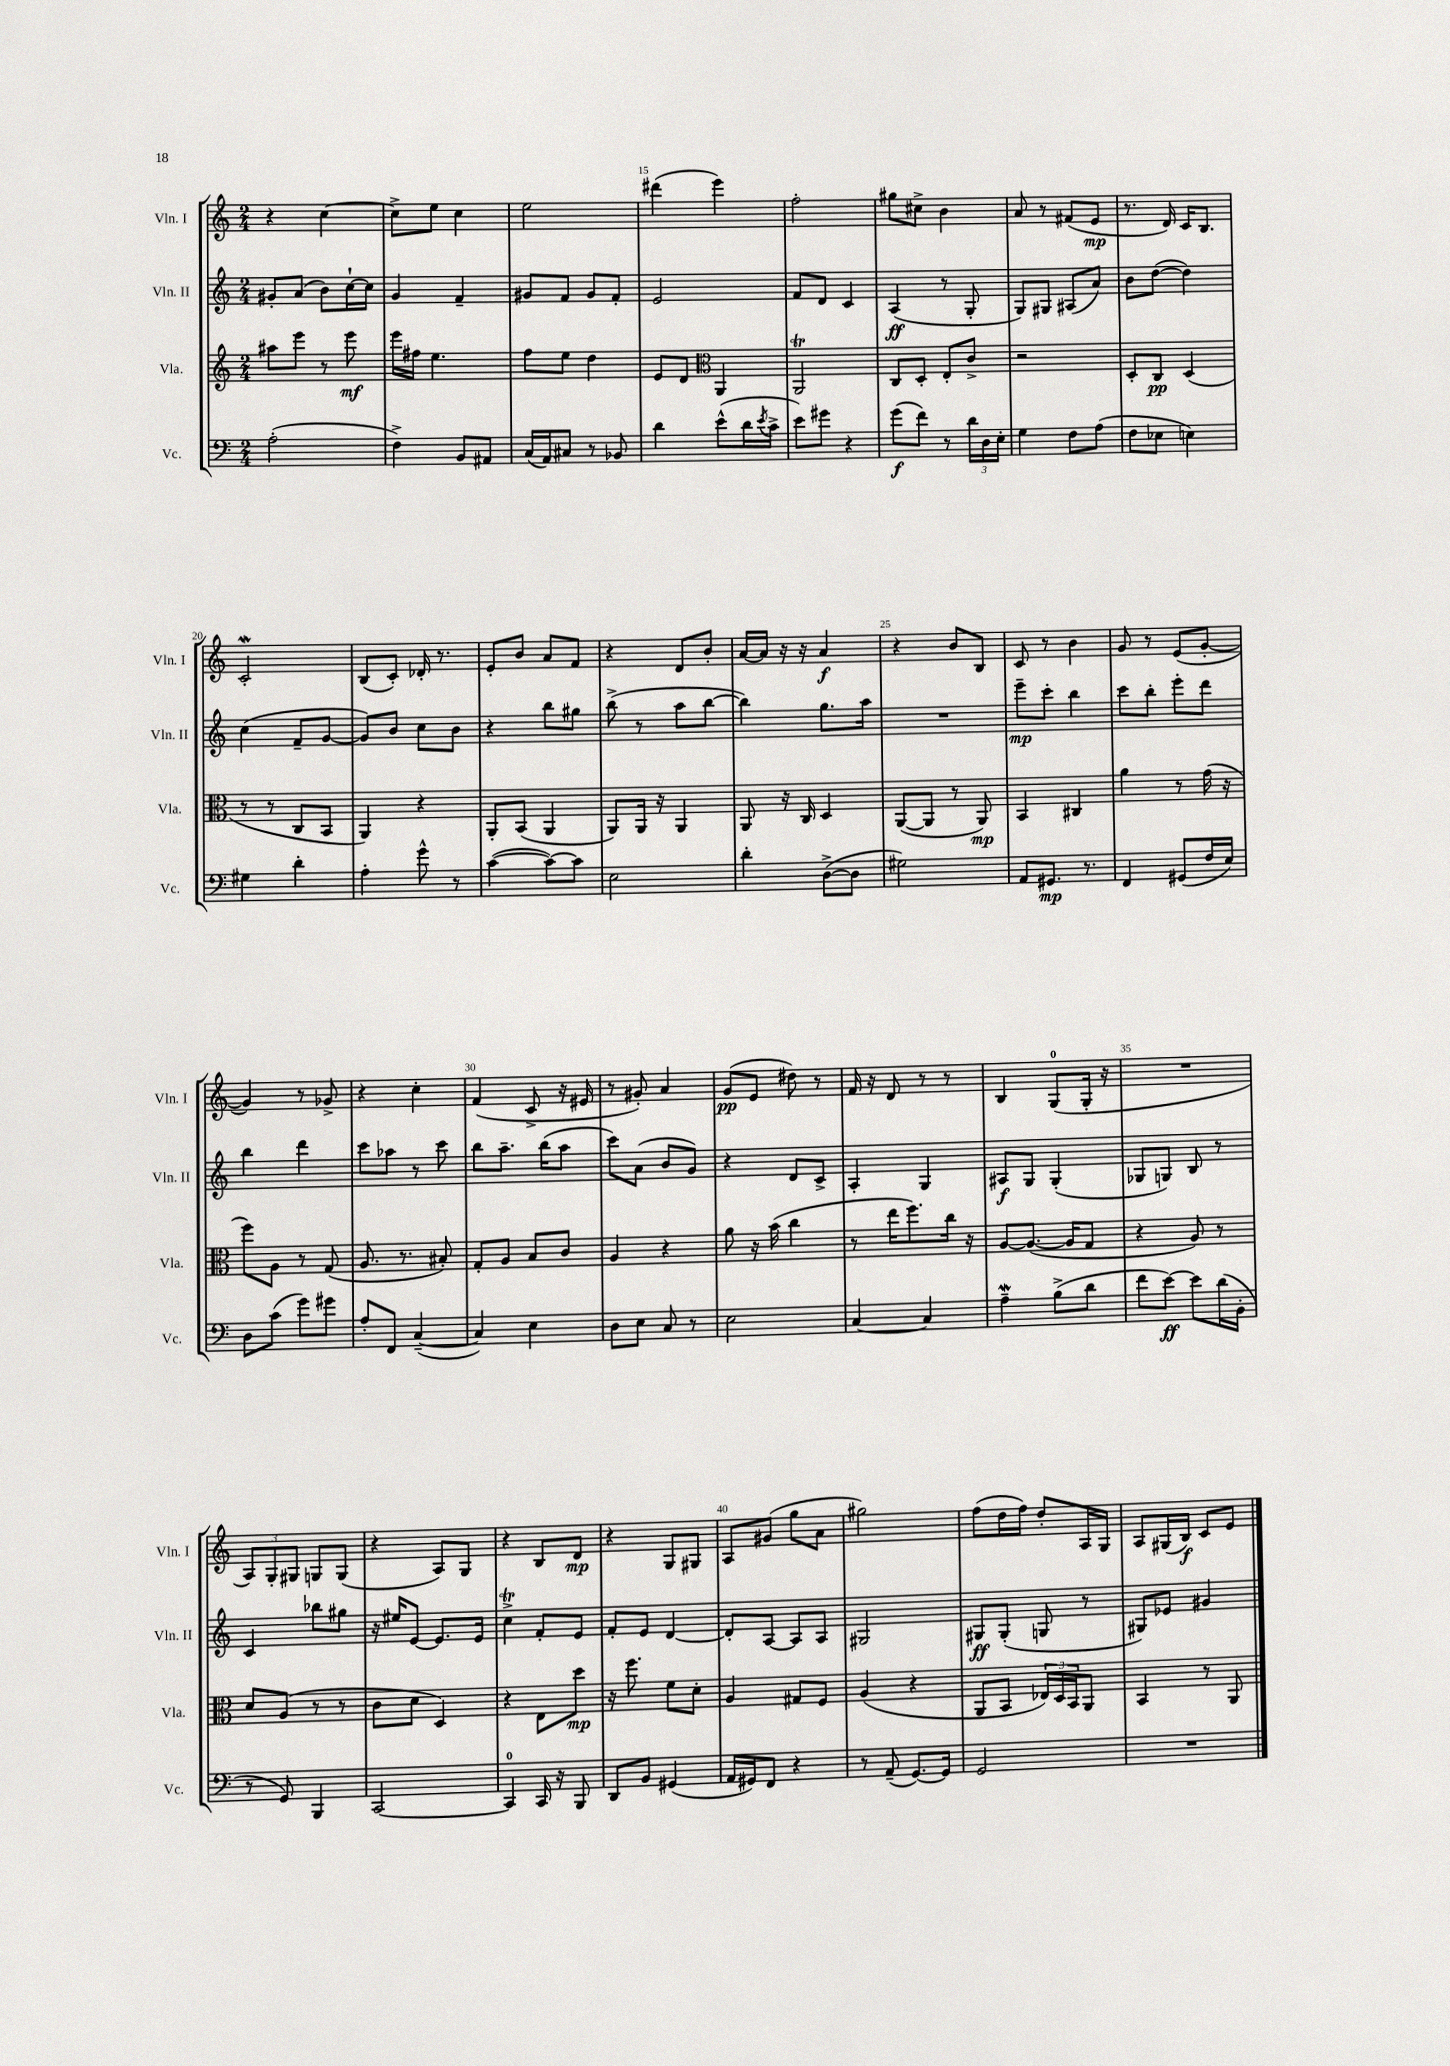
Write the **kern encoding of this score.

**kern	**kern	**kern	**kern
*staff4	*staff3	*staff2	*staff1
*clefF4	*clefG2	*clefG2	*clefG2
*k[]	*k[]	*k[]	*k[]
*M2/4	*M2/4	*M2/4	*M2/4
(2A'	8aa#	8g#'	4r
.	8eee	(8a	.
.	8r	8b)	[4cc
.	8eee	[16cc`	.
.	.	16cc]	.
=	=	=	=
4F^)	16eee	4g	8cc^]
.	16ff#	.	.
.	4.ee	.	8ee
8BB	.	4f~	4cc
8AA#	.	.	.
=	=	=	=
(16C	8ff	8g#	2ee
16AA)	.	.	.
8C#	8ee	8f	.
8r	4dd	8g#	.
8BB-	.	8f'	.
=	=	=	=
4d	8e	2e	(4ddd#
.	8d	.	.
*	*clefC3	*	*
(8e^^	4AA	.	4eee)
16d	.	.	.
8qe	.	.	.
16c^	.	.	.
=	=	=	=
8e)	2AA	8f	2ff'
8g#	.	8d	.
4r	.	4c	.
=	=	=	=
(8g	8C	(4A	8gg#
8f)	8D'	.	8cc#^
8r	8E'	8r	4b
24d	8c^	8G'	.
24D	.	.	.
24E'	.	.	.
=	=	=	=
4G	2r	8G)	8a
.	.	8G#	8r
8F	.	(8A#	(8f#
(8A	.	8a)	8e
=	=	=	=
8F	8D'	8b	8.r
8E-	8C	([8dd	.
.	.	.	16d)
4E)	(4D	4dd])	16c
.	.	.	8.B
=	=	=	=
4G#	8r	(4cc	2c'
.	8r	.	.
4d'	8C	8f~	.
.	8BB	[8g	.
=	=	=	=
4A'	4AA)	8g])	(8B
.	.	8b	8c')
8g^^	4r	8cc	16d-'
.	.	.	8.r
8r	.	8b	.
=	=	=	=
([4c	8AA'	4r	8e'
.	(8BB	.	8b
8c_)	4AA	8bb	8a
8c]	.	8gg#	8f
=	=	=	=
2E	8AA)	(8bb^	4r
.	16AA	8r	.
.	16r	.	.
.	4AA	8aa	8d
.	.	[8bb	8b'
=	=	=	=
4d'	8AA	4bb])	[16a
.	.	.	16a]
.	16r	.	16r
.	16C	.	16r
([8D^	4D	8.gg	4a
8D]	.	.	.
.	.	16aa	.
=	=	=	=
2G#)	([8AA	2r	4r
.	8AA]	.	.
.	8r	.	8b
.	8AA)	.	8B
=	=	=	=
8AA	4BB	8eee~	8c
8.GG#	.	8ccc'	8r
.	4C#	4bb	4b
8.r	.	.	.
=	=	=	=
4FF	4a	8ccc	8g
.	.	8bb'	8r
(8GG#	8r	8eee'	(8e
16F	(16g	8ddd	[8g'
16E)	16r	.	.
=	=	=	=
8D	8ff)	4bb	4g])
(8c	8A	.	.
8g)	8r	4ddd	8r
8g#	(8G	.	8g-^
=	=	=	=
8A'	8.A	8ccc	4r
8FF	.	8aa-	.
.	8.r	.	.
([4C~	.	8r	4cc'
.	8B#')	8ccc	.
=	=	=	=
4C])	8G'	8bb	(4f
.	8A	8.aa~	.
4E	8B	.	8c^
.	.	(16bb	.
.	8c	8aa	16r
.	.	.	16e#
=	=	=	=
8D	4A	8ccc)	8r
8E	.	(8a	8g#')
8C	4r	8b	4a
8r	.	8g)	.
=	=	=	=
2E	8a	4r	(8g
.	16r	.	8e
.	(16b	.	.
.	4cc	8d	8dd#)
.	.	8c^	8r
=	=	=	=
[4C	8r	4A'	16f
.	.	.	16r
.	16ee	.	8d
.	8.ff)	.	.
4C]	.	4G	8r
.	16cc	.	8r
.	16r	.	.
=	=	=	=
4A~	[8A	8A#	4B
.	(8.A_	8G	.
(8B^	.	(4G'	(8G
.	16A]	.	.
8d	8G	.	16G'
.	.	.	16r
=	=	=	=
8f	4r	8G-	2r
[8e)	.	8G)	.
8e]	8A)	8B	.
(16d	8r	8r	.
16BB'	.	.	.
=	=	=	=
8r	8d	4c	12A)
.	.	.	12G'
8GG)	(8A	.	.
.	.	.	12G#
4BBB	8r	8bb-	8G
.	8r	8gg#	(8G
=	=	=	=
[2CC	8c	16r	4r
.	.	16ee#	.
.	8d	[8e	.
.	4D)	8.e]	8A)
.	.	.	8G
.	.	16e	.
=	=	=	=
4CC]	4r	4cc^	4r
16CC	8E	8f'	8B
16r	.	.	.
8BBB	8dd	8e	8d
=	=	=	=
8DD	16r	8f'	4r
.	8.ff	.	.
8BB	.	8e	.
(4GG#	8f	[4d	8G
.	8d'	.	8G#
=	=	=	=
16AA	4A	8d']	8A
16GG#)	.	.	.
8FF	.	[8A	(8g#
4r	8G#	8A]	8gg
.	8F	8A	8a
=	=	=	=
8r	(4A	2G#	2gg#)
(8AA~	.	.	.
[8.GG)	4r	.	.
16GG]	.	.	.
=	=	=	=
2GG	8AA	8G#	(8ff
.	8BB	(8G#'	16dd
.	.	.	16ff)
.	24E-)	8G	8dd'
.	24D	.	.
.	24BB	.	.
.	8AA	8r	16A
.	.	.	16G
=	=	=	=
2r	4BB	8G#)	8A
.	.	8e-	(16G#
.	.	.	16B)
.	8r	4g#	8c
.	8AA	.	8e
==	==	==	==
*-	*-	*-	*-
